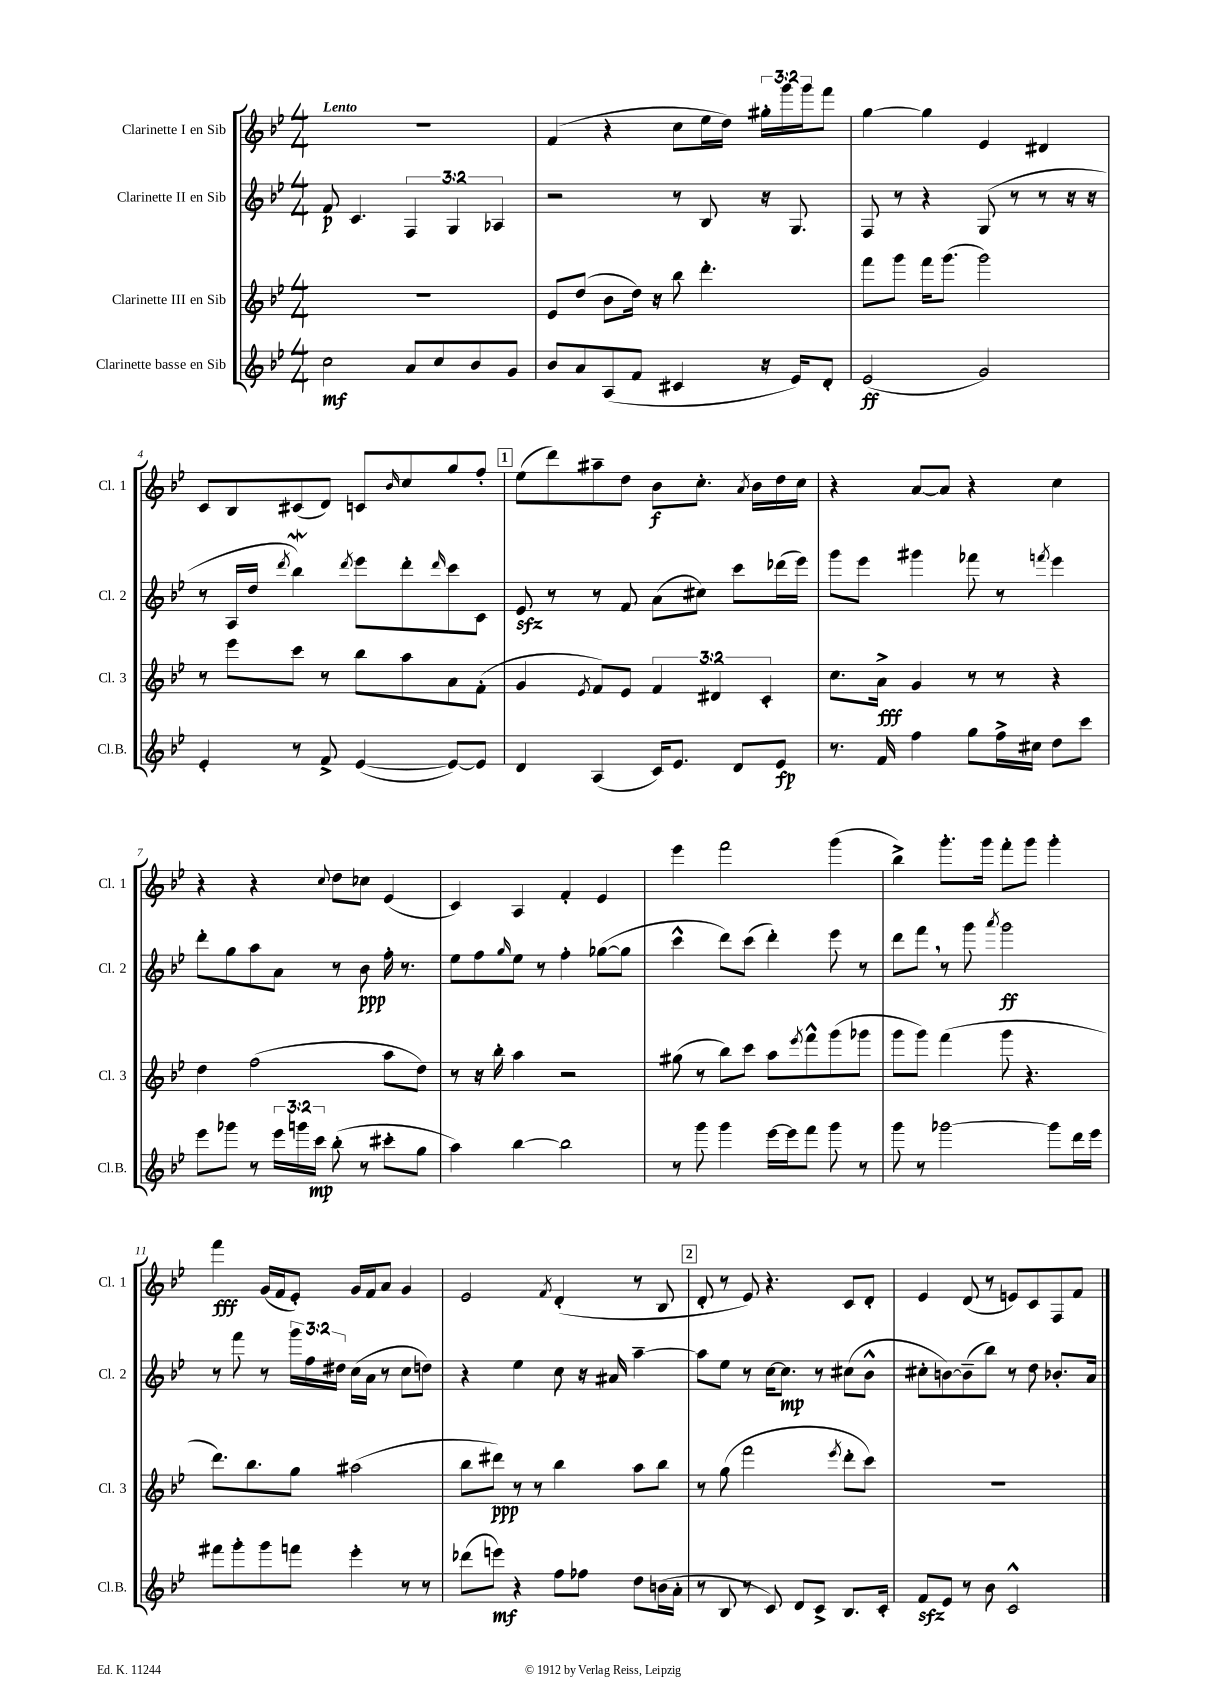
<<
\new StaffGroup <<
\new Staff = "s0" \with { instrumentName = "Clarinette I en Sib" shortInstrumentName = "Cl. 1" } {
    \clef treble \key bes \major \numericTimeSignature \time 4/4 \override Staff.TupletNumber.text = #tuplet-number::calc-fraction-text \tempo "Lento"
    R1 |
    f'4( r4 c''8 ees''16 d''16) \tuplet 3/2 { gis''16-. g'''16 g'''16 } f'''8 |
    g''4~ g''4 ees'4 dis'4 |
    c'8 bes8 cis'8( d'8) c'8 \grace { bes'16 } c''8 g''8 f''8-. |
    \mark \markup { \box "1" } ees''8( d'''8) ais''8-- d''8 bes'8\f c''8.-. \acciaccatura { a'8 } bes'16 d''16 c''16 |
    r4 a'8~ a'8 r4 c''4 |
    r4 r4 \appoggiatura { c''8 } d''8 ces''8 ees'4( |
    c'4) a4 f'4-. ees'4 |
    ees'''4 f'''2 g'''4( |
    bes''4->) g'''8.-. g'''16 f'''8-. g'''8 g'''4-. |
    f'''4\fff g'16( f'16 ees'8-.) g'16 f'16 a'8 g'4 |
    ees'2 \acciaccatura { f'8 } d'4-.( r8 bes8 |
    \mark \markup { \box "2" } d'8-. r8 ees'8) r4. c'8 d'8-. |
    ees'4 d'8( r8 e'8) c'8 f8 f'8 \bar "|." |
}
\new Staff = "s1" \with { instrumentName = "Clarinette II en Sib" shortInstrumentName = "Cl. 2" } {
    \clef treble \key bes \major \numericTimeSignature \time 4/4 \override Staff.TupletNumber.text = #tuplet-number::calc-fraction-text
    f'8\p c'4. \tuplet 3/2 { f4 g4 aes4 } |
    r2 r8 bes8 r16 g8. |
    f8 r8 r4 g8( r8 r8 r16 r16 |
    r8 a16 d''16 \acciaccatura { d'''8 } bes''4\mordent) \acciaccatura { d'''8 } ees'''8 d'''8-. \grace { d'''16 } c'''8 c'8 |
    \mark \markup { \box "1" } ees'8\sfz r8 r8 f'8 a'8( cis''8) c'''8 des'''16( ees'''16) |
    g'''8 ees'''8 gis'''4 fes'''8 r8 \acciaccatura { f'''8 } ees'''4 |
    d'''8-. g''8 a''8 a'8 r8 bes'8\ppp f''16-. r8. |
    ees''8 f''8 \grace { g''16 } ees''8 r8 f''4-. ges''8~( ges''8 |
    c'''4-^ d'''8) c'''8( d'''4-.) ees'''8 r8 |
    d'''8 f'''8 \breathe r8 g'''8 \acciaccatura { a'''8 } g'''2\ff |
    r8 f'''8 r8 \tuplet 3/2 { g'''16 f''16 dis''16 } c''16( a'16 r8 c''8 d''8) |
    r4 ees''4 c''8 r16 ais'16 a''4~-- |
    \mark \markup { \box "2" } a''8 ees''8 r8 c''16~ c''8.\mp r8 cis''8( bes'8-^ |
    cis''8-. b'8~) b'8--( bes''8) r8 d''8 bes'8.-. a'16 \bar "|." |
}
\new Staff = "s2" \with { instrumentName = "Clarinette III en Sib" shortInstrumentName = "Cl. 3" } {
    \clef treble \key bes \major \numericTimeSignature \time 4/4 \override Staff.TupletNumber.text = #tuplet-number::calc-fraction-text
    R1 |
    ees'8 d''8( bes'8 d''16) r16 bes''8 d'''4.-. |
    f'''8 g'''8 f'''16 g'''8.( g'''2) |
    r8 ees'''8 c'''8 r8 bes''8 a''8 a'8 f'8-.( |
    \mark \markup { \box "1" } g'4 \acciaccatura { ees'8 } f'8) ees'8 \tuplet 3/2 { f'4 dis'4 c'4-. } |
    c''8. a'16->\fff g'4 r8 r8 r4 |
    d''4 f''2( a''8 d''8) |
    r8 r16 bes''16-. a''4 r2 |
    gis''8( r8 bes''8) c'''8 a''8 \acciaccatura { ees'''8 } f'''8-^ g'''8( ges'''8 |
    g'''8 g'''8) f'''4( g'''8 r4. |
    d'''8.) bes''8. g''8 ais''2( |
    bes''8 dis'''8\ppp) r8 r8 bes''4 a''8 bes''8 |
    \mark \markup { \box "2" } r8 g''8( f'''2 \acciaccatura { ees'''8 } d'''8-. c'''8) |
    R1 \bar "|." |
}
\new Staff = "s3" \with { instrumentName = "Clarinette basse en Sib" shortInstrumentName = "Cl.B." } {
    \clef treble \key bes \major \numericTimeSignature \time 4/4 \override Staff.TupletNumber.text = #tuplet-number::calc-fraction-text
    c''2\mf a'8 c''8 bes'8 g'8 |
    bes'8 a'8 a8( f'8 cis'4 r16 ees'16) d'8-. |
    ees'2\ff( g'2) |
    ees'4-. r8 f'8-> ees'4~( ees'8~) ees'8 |
    \mark \markup { \box "1" } d'4 a4( c'16) ees'8. d'8 ees'8\fp |
    r8. f'16 f''4 g''8 f''16-> cis''16 d''8 c'''8 |
    ees'''8 ges'''8 r8 \tuplet 3/2 { ees'''16 g'''16 c'''16\mp } bes''8-.( r8 cis'''8-. g''8 |
    a''4) bes''4~ bes''2 |
    r8 g'''8 g'''4 ees'''16~ ees'''16 f'''8 g'''8 r8 |
    g'''8 r8 ges'''2~ ges'''8 d'''16 ees'''16 |
    fis'''8 g'''8-. g'''8 f'''8 ees'''4-. r8 r8 |
    des'''8( e'''8\mf) r4 f''8 fes''8 d''8 b'16( a'16-. |
    \mark \markup { \box "2" } r8 bes8 r8 c'8) d'8 c'8-> bes8. c'16-. |
    f'8\sfz ees'8 r8 bes'8 c'2-^ \bar "|." |
}
>>
>>
